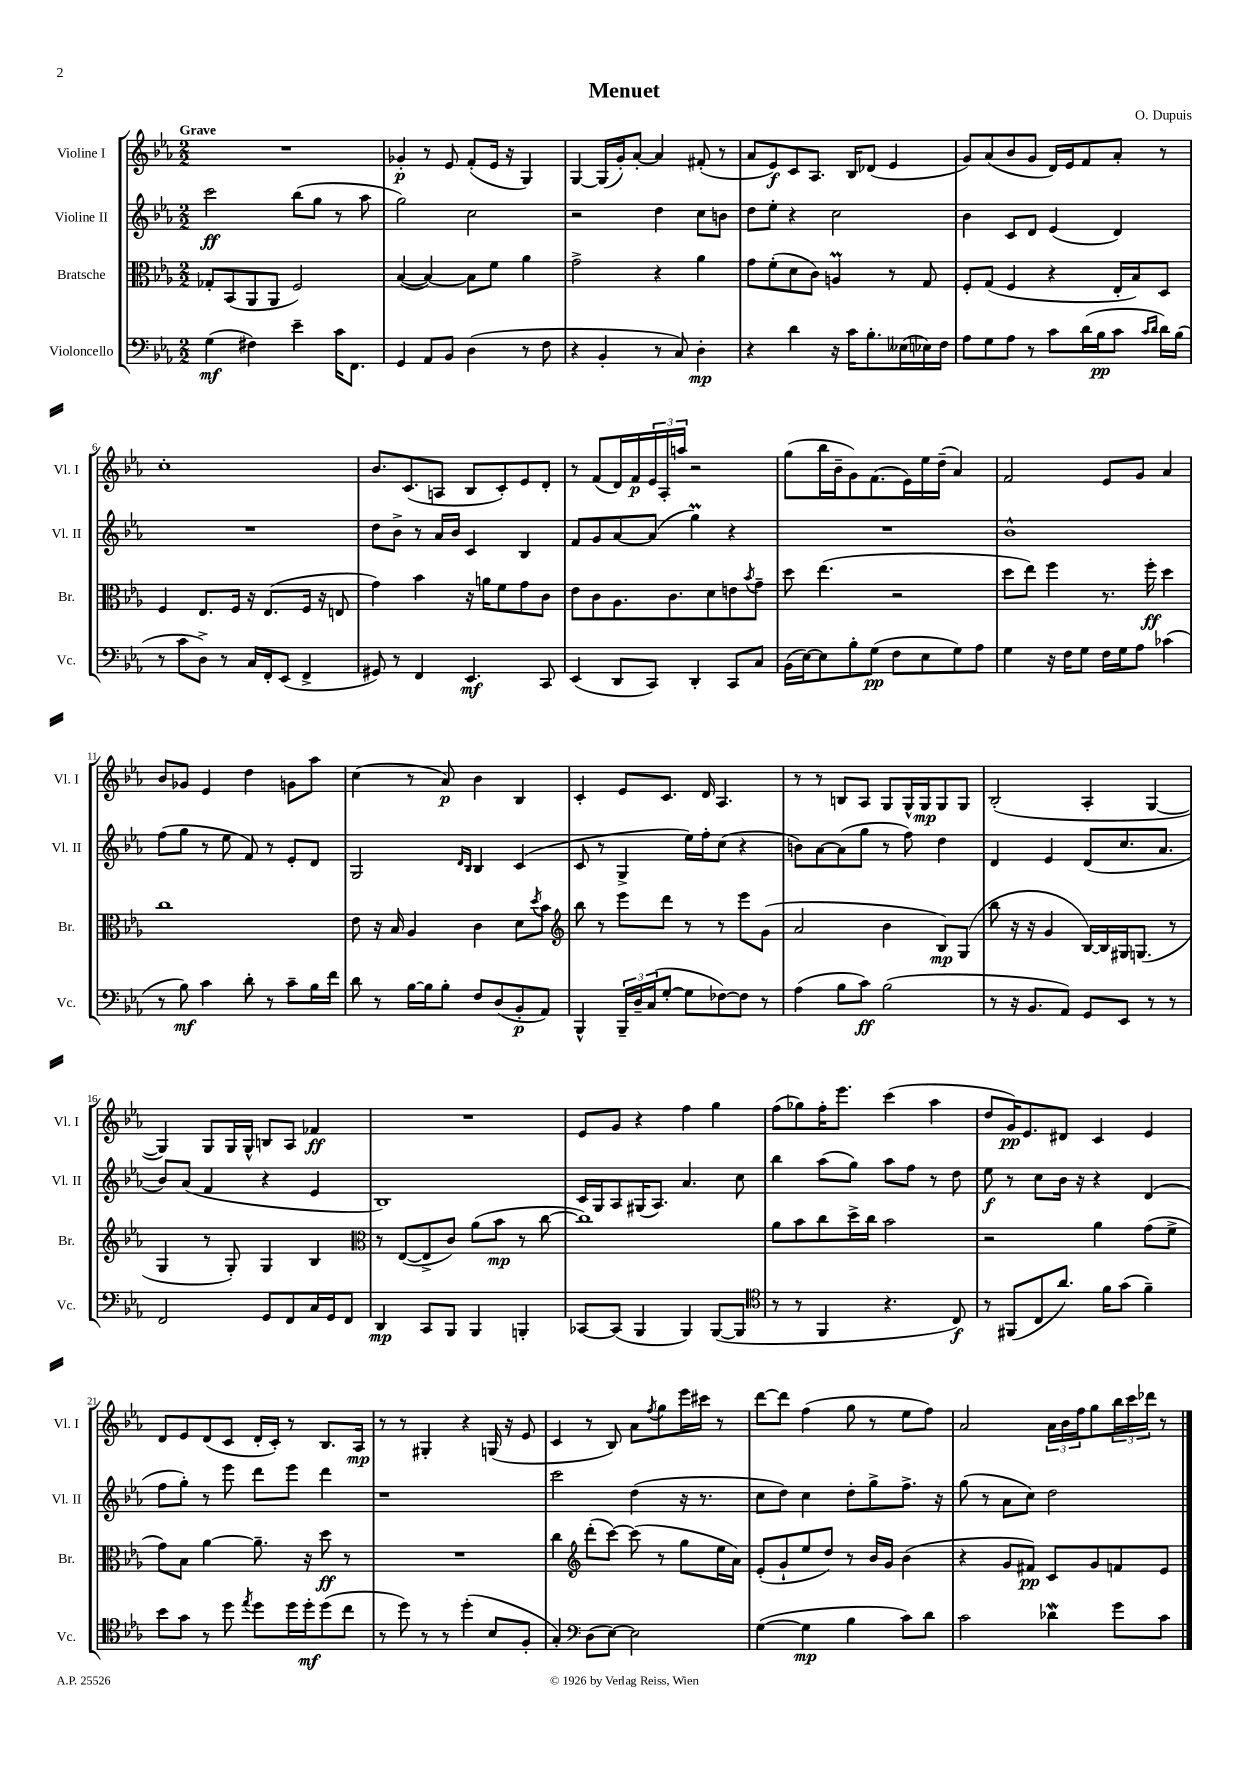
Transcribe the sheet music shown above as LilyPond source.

\header { title = "Menuet" composer = "O. Dupuis" }
<<
\new StaffGroup <<
\new Staff = "s0" \with { instrumentName = "Violine I" shortInstrumentName = "Vl. I" } {
    \clef treble \key ees \major \numericTimeSignature \time 2/2 \tempo "Grave"
    R1 |
    ges'4-.\p r8 ees'8 f'8-.( ees'16 r16 g4) |
    g4~ g16( g'16-.) aes'8~-. aes'4 fis'8-.( r8 |
    aes'8 ees'8\f) c'8 aes8. bes16 des'8( ees'4 |
    g'8) aes'8( bes'8 g'8 d'16) ees'16 f'8 aes'8-. r8 |
    c''1-. |
    bes'8. c'8.( a8 bes8 c'8-.) ees'8 d'8-. |
    r8 f'8( d'16) f'16\p \tuplet 3/2 { ees'16 aes16-. a''16 } r2 |
    g''8( bes''16 bes'16-- g'8) f'8.( ees'16) ees''16 d''16--( aes'4) |
    f'2 ees'8 g'8 aes'4 |
    bes'8 ges'8 ees'4 d''4 g'8 aes''8 |
    c''4( r8 aes'8\p) bes'4 bes4 |
    c'4-. ees'8 c'8. d'16 aes4. |
    r8 r8 b8 aes8 g8 g16-^ g16\mp g8 g8 |
    bes2-.( aes4-. g4~ |
    g4) g8 g16 g16-^ b8 aes8 fes'4\ff |
    R1 |
    ees'8 g'8 r4 f''4 g''4 |
    f''8( ges''8) f''16-. ees'''8. c'''4( aes''4 |
    d''8 g'16\pp) ees'8. dis'8 c'4 ees'4 |
    d'8 ees'8 d'8( c'8 d'16-. c'16-.) r8 bes8. aes16\mp |
    r8 r8 gis4-. r4 g16( r16 ees'8 |
    c'4 r8 bes8) aes'8 \acciaccatura { f''8 } g''8 ees'''16 cis'''16 r8 |
    d'''8~ d'''8 f''4( g''8 r8 ees''8 f''8) |
    aes'2 \tuplet 3/2 { aes'16 bes'16 f''16 } g''8 \tuplet 3/2 { bes''16 c'''16 des'''16 } r8 \bar "|." |
}
\new Staff = "s1" \with { instrumentName = "Violine II" shortInstrumentName = "Vl. II" } {
    \clef treble \key ees \major \numericTimeSignature \time 2/2
    c'''2\ff bes''8( g''8 r8 aes''8 |
    g''2) c''2 |
    r2 d''4 c''8 b'8 |
    d''8 ees''8-. r4 c''2 |
    bes'4 c'8 d'8 ees'4( d'4) |
    R1 |
    d''8 bes'8-> r8 aes'16 bes'16 c'4 bes4 |
    f'8 g'8 aes'8~ aes'8( g''4\prall) r4 |
    R1 |
    bes'1-^ |
    f''8( g''8 r8 ees''8 f'8) r8 ees'8-. d'8 |
    g2 \grace { d'16 bes16 } bes4 c'4( |
    c'8 r8 g4-> ees''16) f''16-. c''8( r4 |
    b'8) aes'8~ aes'8( g''8 r8 f''8) d''4 |
    d'4 ees'4 d'8( c''8. aes'8. |
    bes'8) aes'8( f'4 r4 ees'4 |
    bes1) |
    c'16 g16 aes8 gis16( aes8.) aes'4. c''8 |
    bes''4 aes''8( g''8) aes''8 f''8 r8 d''8 |
    ees''8\f r8 c''8 bes'16 r16 r4 d'4( |
    f''8 g''8-.) r8 ees'''8 d'''8 ees'''8 d'''4 |
    r1 |
    c'''2 d''4( r16 r8. |
    c''8 d''8) c''4 d''8-. g''8-> f''8.-> r16 |
    g''8( r8 aes'8 c''8) d''2 \bar "|." |
}
\new Staff = "s2" \with { instrumentName = "Bratsche" shortInstrumentName = "Br." } {
    \clef alto \key ees \major \numericTimeSignature \time 2/2
    ges8-. bes,8( aes,8 aes,8 f2) |
    bes4~( bes4~) bes8 f'8 aes'4 |
    g'2-> r4 aes'4 |
    g'8 f'8-.( d'8 c'8) a4\prall r8 g8 |
    f8-. g8( f4 r4 ees16-. bes16) d8 |
    f4 ees8. f16 r16 ees8.( f16 r16 e8 |
    g'4) bes'4 r16 a'16 f'8 g'8 c'8 |
    ees'8 c'8 aes8. c'8. d'8 e'8 \acciaccatura { bes'8 } g'8-- |
    d''8 ees''4.( r2 |
    d''8 ees''8) f''4 r8. f''16-.\ff d''4 |
    c''1 |
    ees'8 r16 bes16 aes4 c'4 d'8 \acciaccatura { d''8 } bes'8 |
    \clef treble bes''8 r8 ees'''8 d'''8 r8 r8 ees'''8 g'8( |
    aes'2 bes'4 bes8\mp) g8( |
    bes''8 r16 r16 g'4 bes16~) bes16 gis16 g8.( r8 |
    g4 r8 g8-.) g4 bes4 |
    \clef alto r8 ees8~( ees8-> c'8) aes'8( bes'8\mp r8 c''8~ |
    c''1) |
    aes'8 bes'8 c''8 d''16-> c''16 bes'2 |
    r2 aes'4 g'8( f'8-> |
    g'8) bes8 aes'4~ aes'8.-- r16 d''8\ff r8 |
    R1 |
    c''4 \clef treble d'''8-.( c'''8~) c'''8( r8 g''8 ees''16 aes'16) |
    ees'8-.( g'8-! ees''8 d''8) r8 bes'16 g'16 bes'4( |
    r4 g'8 fis'8\pp) c'8 g'8 f'8 ees'8 \bar "|." |
}
\new Staff = "s3" \with { instrumentName = "Violoncello" shortInstrumentName = "Vc." } {
    \clef bass \key ees \major \numericTimeSignature \time 2/2
    g4\mf( fis4) ees'4-- c'16 f,8. |
    g,4 aes,8 bes,8 d4( r8 f8 |
    r4 bes,4-. r8 c8) d4-.\mp |
    r4 d'4 r16 c'16 bes8.-. eeses16( ees16) f16 |
    aes8 g8 aes8 r8 c'8 d'16( bes16\pp c'8 \grace { c'16 d'16 } d'16) bes16( |
    r8 c'8 d8->) r8 c16 f,16-. ees,8( f,4-> |
    gis,8) r8 f,4 ees,4.\mf c,8 |
    ees,4( d,8 c,8) d,4-. c,8 c8 |
    bes,16( ees16~) ees8 bes8-. g8\pp( f8 ees8 g8) aes8 |
    g4 r16 f16 g8 f16 g16 aes8 ces'4( |
    r8 bes8\mf) c'4 d'8-. r8 c'8-- bes16 f'16 |
    d'8 r8 bes16~ bes16 bes8-. f8 d8( bes,8-.\p aes,8) |
    bes,,4-^ \tuplet 3/2 { bes,,16-- d16-- c16( } g8~-. g8 fes8~) fes8 r8 |
    aes4( bes8 c'8\ff) bes2( |
    r8 r16 bes,8. aes,8) g,8 ees,8 r8 r8 |
    f,2 g,8 f,8 c16 g,16 f,8 |
    d,4\mp c,8 bes,,8 bes,,4 b,,4-. |
    ces,8~ ces,8( bes,,4 bes,,4) bes,,8~( bes,,8 |
    \clef tenor r8 r8 f,4 r4. c8\f) |
    r8 fis,8( c8 aes'8.) f'16 g'8( f'4--) |
    bes'8 g'8 r8 d''8 \acciaccatura { ees''8 } d''8 d''16 d''16-.\mf d''8( c''8 |
    r8 d''8) r8 r8 d''4-.( bes8 f8-. |
    g4-.) \clef bass d8( ees8~) ees2 |
    g4~( g4\mp bes4 c'8) d'8 |
    c'2 des'4\mordent g'8 c'8 \bar "|." |
}
>>
>>
